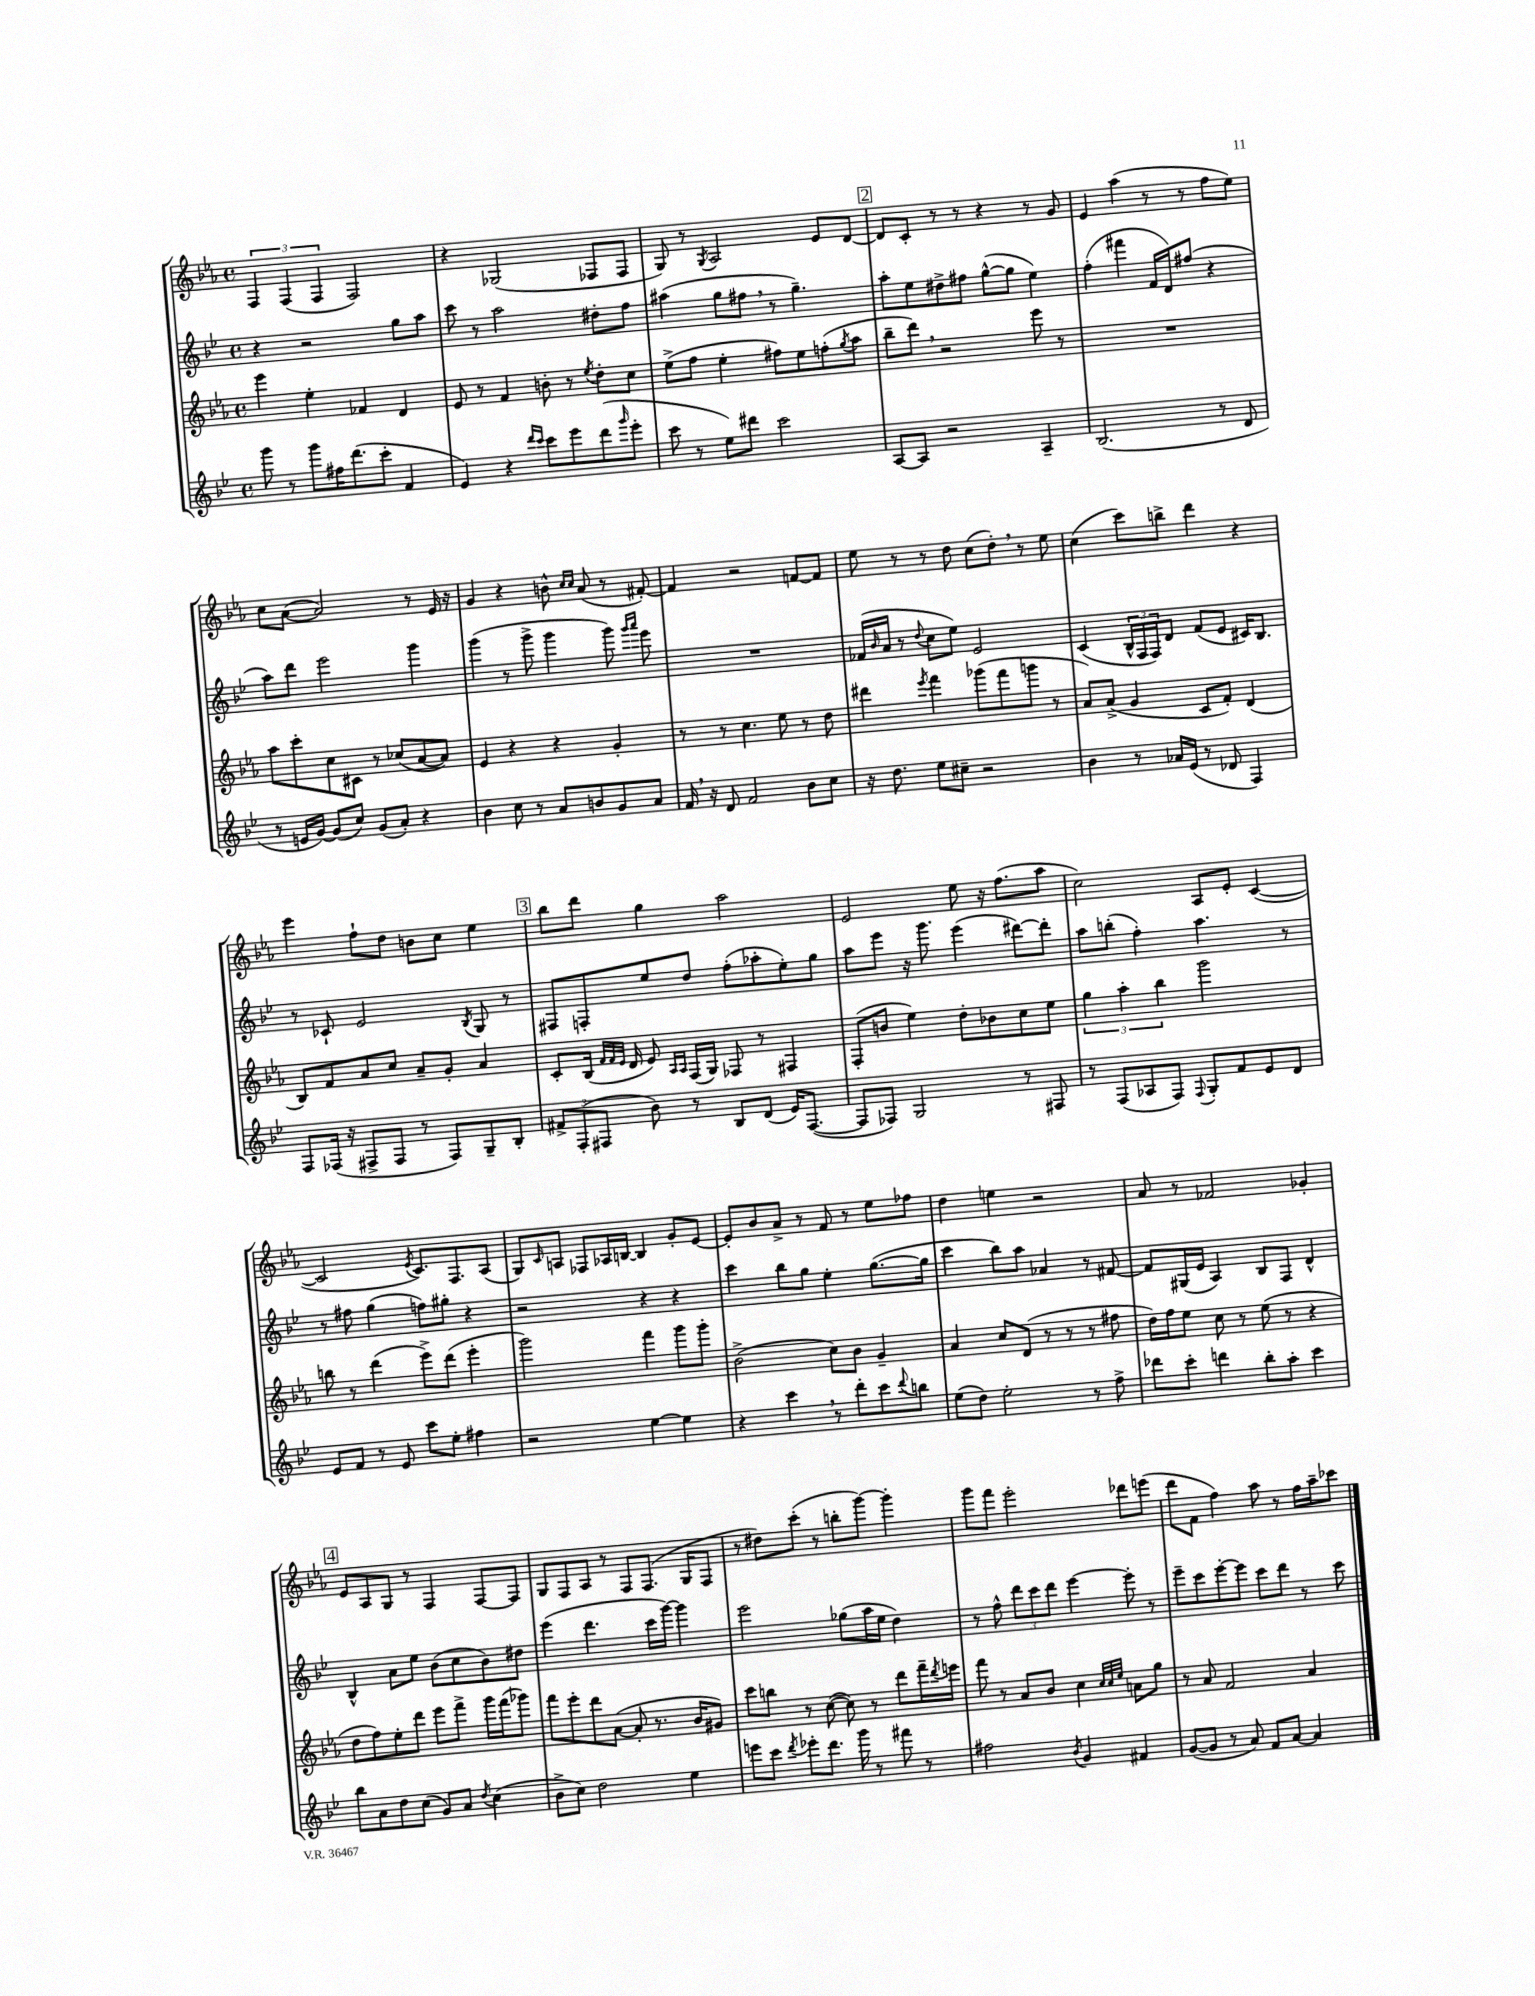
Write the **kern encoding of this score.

**kern	**kern	**kern	**kern
*staff4	*staff3	*staff2	*staff1
*clefG2	*clefG2	*clefG2	*clefG2
*k[b-e-]	*k[b-e-a-]	*k[b-e-]	*k[b-e-a-]
*M4/4	*M4/4	*M4/4	*M4/4
*met(c)	*met(c)	*met(c)	*met(c)
8ggg	4eee-	4r	6F
8r	.	.	.
.	.	.	(6F
8ggg	4ee-'	2r	.
.	.	.	6F
16ff#	.	.	.
(8.ddd	.	.	.
.	4f-	.	2F)
8ccc'	.	.	.
4f	4d	8gg	.
.	.	8aa	.
=	=	=	=
4e-)	8e-	8ccc	4r
.	8r	8r	.
4r	4f	2aa	(2G-
16qqddd	.	.	.
16qqccc	.	.	.
8ccc	8b'	.	.
8eee-	8r	.	.
.	8qee-	.	.
(8ddd	8dd'	8dd#'	8F-
16qqggg	.	.	.
8eee-'	8cc	8ff	8F-
=	=	=	=
8ccc	(8ee-^	(4aa#	8G)
8r	8ff	.	8r
.	.	.	8qG
8ee-)	4ee-'	8gg	2A-
8ddd#	.	8ff#	.
2ccc	8ff#)	8r	.
.	8ee-	4.gg~)	.
.	(8ff'	.	8e-
.	8qgg	.	.
.	8aa-	.	[8d
=	=	=	=
[8A	8bb-~	8aa'	8d]
8A]	8ddd)	8ee-	8c'
2r	2r	8dd#^	8r
.	.	8ff#	8r
.	.	([8gg^^	4r
.	.	8gg]	.
4A~	8eee-	4ee-)	8r
.	8r	.	8g
=	=	=	=
(2.B-	1r	(4ff'	4e-
.	.	4fff#	(4aa-
.	.	16f	8r
.	.	16d)	.
.	.	(8ff#	8r
8r	.	4r	8ff
8d	.	.	8ee-)
=	=	=	=
8r	8aa-	8aa)	8cc
16e	8ccc'	8ddd	([8a-
[16g)	.	.	.
(8g]	8cc	2eee-	2a-])
8cc)	8c#	.	.
(8g	8r	.	.
8a')	(8cc-	.	.
4r	[8a-	4ggg	8r
.	8a-])	.	16e-
.	.	.	16r
=	=	=	=
4b-	4e-	(4ggg	4g
8cc	4r	8r	4r
8r	.	8ggg^	.
8a	4r	4ggg	8b^^
.	.	.	16qqcc
.	.	.	16qqcc
8b	.	.	(8a-
8g	4g'	8ggg)	8r
.	.	16qqggg	.
.	.	16qqaaa	.
8a	.	8eee-	[8f#')
=	=	=	=
16f	8r	1r	4f#]
16r	.	.	.
8d	8r	.	.
2f	4.cc	.	2r
.	8ee-	.	.
8b-	8r	.	[8f
8cc	8dd	.	8f]
=	=	=	=
16r	4ddd#	(16f-	8ee-
.	.	16qqb-	.
8.dd	.	16a	.
.	.	8r	8r
.	8qeee-	8qqdd	.
8ee-	4fff	8cc	8r
8cc#~	.	8ee-)	8dd
2r	(8ggg-	2e-	(8cc
.	8fff	.	8dd')
.	8ggg	.	8r
.	8r	.	8ee-
=	=	=	=
4b-	8a-)	(4c	(4cc
.	(8a-^	.	.
8r	4g	24B-^^	8ccc)
.	.	24F	.
.	.	24F)	.
16a-	.	8d	8bb^
(16e-	.	.	.
8r	8c	(8f	4ddd
8d-	8f')	8e-	.
4F)	(4d	16c#)	4r
.	.	8.B-	.
=	=	=	=
8F	8B-)	8r	4eee-
(16F-	8f	8c-`	.
16r	.	.	.
8F#^	8a-	2e-	8ff`
8F#	8cc	.	8dd
8r	8a-~	.	8b
8F#)	8g'	.	8cc
.	.	8qB-	.
8G~	4a-	8G	4ee-
8B-'	.	8r	.
=	=	=	=
12f#^	8c'	8F#	8bb-
(12F'	.	.	.
.	(16B-	8F'	8ddd
12F#	.	.	.
.	32qqf	.	.
.	32qqf	.	.
.	32qqe-	.	.
.	16d	.	.
8b-)	8e-)	8ee-	4gg
.	16qqA-	.	.
.	16qqA-	.	.
8r	(16F	8dd	.
.	16G)	.	.
8B-	8F-	(8ff'	2aa-
(8d	8r	8aa-'	.
16e-)	4F#	8ee-')	.
([8.F#	.	.	.
.	.	8gg	.
=	=	=	=
8F#]	(8F'	8aa	2e-
8F-)	8b	8eee-	.
2G	4ee-)	16r	.
.	.	8.ggg	.
.	8dd'	(4eee-	8ee-
.	8b-	.	16r
.	.	.	(8.ff
8r	8cc	[8ddd#)	.
8F#	8ee-	8ddd#']	8aa-
=	=	=	=
8r	6gg	8aa	2cc)
(8F	.	(8bb'	.
.	6aa-'	.	.
8A-	.	4ff')	.
.	6bb-	.	.
8F)	.	.	.
8qqF	.	.	.
8G'	2ggg	4.aa	8A-
8f	.	.	8e-'
8e-	.	.	([4c
8d	.	8r	.
=	=	=	=
8e-	8bb	8r	2c]
8f	8r	8ff#	.
8r	(4ddd	(4gg	.
8e-	.	.	.
.	.	.	8qe-
8ccc	8eee-^)	8ff)	8.c)
8ee-'	(8ddd	8gg#'	.
.	.	.	8.F
4ff#	4eee-'	4r	.
.	.	.	(8A-
=	=	=	=
2r	2ggg)	2r	8G)
.	.	.	16qqc
.	.	.	8A
.	.	.	8F-
.	.	.	16A-
.	.	.	[16B
[4ee-	4fff	4r	4B]
4ee-]	8ggg	4r	8g'
.	8ggg'	.	[8e-
=	=	=	=
4r	(2b-^	4ccc	8e-']
.	.	.	8b-
4ccc	.	8bb-	8a-^
.	.	8gg	8r
8r	8cc)	4ee-'	8f
8ddd'	8b-	.	8r
8ccc	4g~	([8.gg	8ee-
8qqddd	.	.	.
8bb	.	.	8ff-
.	.	16gg]	.
=	=	=	=
(8ee-	4a-	4ccc	4dd
8dd)	.	.	.
2ee-'	8cc	8bb-)	4ee
.	(8d	8aa	.
.	8r	4a-	2r
.	8r	.	.
8r	8r	8r	.
8ff^	8ff#	[8f#	.
=	=	=	=
8ddd-	16dd)	8f#]	8a-
.	16ff	.	.
8ccc'	8ee-	(16G#	8r
.	.	16e-	.
4ddd	8cc	4A)	2f-
.	8r	.	.
8bb-'	(8ee-	8B-	.
8aa'	8r	8F	.
4ccc	4r	4d^^	4g-'
=	=	=	=
8bb-	8dd	4B-^^	8e-
8a	8ff)	.	8A-
8dd	8ee-'	8a	8G
(8cc	8ddd	8ee-	8r
8g)	8eee-	(8b-	4F
8a	8fff^	8cc	.
8qdd	.	.	.
(4cc	16ggg	8b-)	[8F
.	(16fff	.	.
.	8ggg-)	8dd#	8F]
=	=	=	=
8b-^	8fff	(4eee-	8G
8cc)	8eee-'	.	8F
2dd	8ddd	4.ddd	8A-
.	([8a-	.	8r
.	8a-']	.	8F
.	8.r	16ccc	(8.F
.	.	[16ggg)	.
4ee-	.	4ggg]	.
.	16b-	.	16G
.	8g#)	.	8F
=	=	=	=
8eee	8ccc	2eee-	8r
8ccc	8bb	.	8dd#)
8qddd	.	.	.
8eee-'	8r	.	(8ccc'
8.ddd	([8cc	.	8r
.	8cc])	(8gg-	8bb'
16ggg	.	.	.
8r	8r	16aa	[8ggg)
.	.	16ee-	.
8fff#	8ddd	4dd)	4ggg']
8r	16fff~	.	.
.	8qddd	.	.
.	16eee	.	.
=	=	=	=
2ff#	8fff	8r	8ggg
.	8r	8ff^^	8fff
.	8a-	12ddd	2eee-'
.	.	12ccc	.
.	8b-	.	.
.	.	12ddd	.
8qb-	.	.	.
4g	4cc	[4eee-	.
.	32qqcc	.	.
.	32qqcc	.	.
.	32qqee-	.	.
4f#	8a	8eee-']	8ddd-
.	8gg	8r	(8eee
=	=	=	=
([8g	8r	8eee-~	8ddd
8g]	8a-	8ccc	8f
8r	2f	[8eee-'	4ff)
8a)	.	8eee-]	.
8f	.	8ccc	8aa-
[8a	.	8ddd	8r
4a]	4a-	8r	16ff
.	.	.	16aa-~
.	.	8ccc	8ccc-
==	==	==	==
*-	*-	*-	*-
